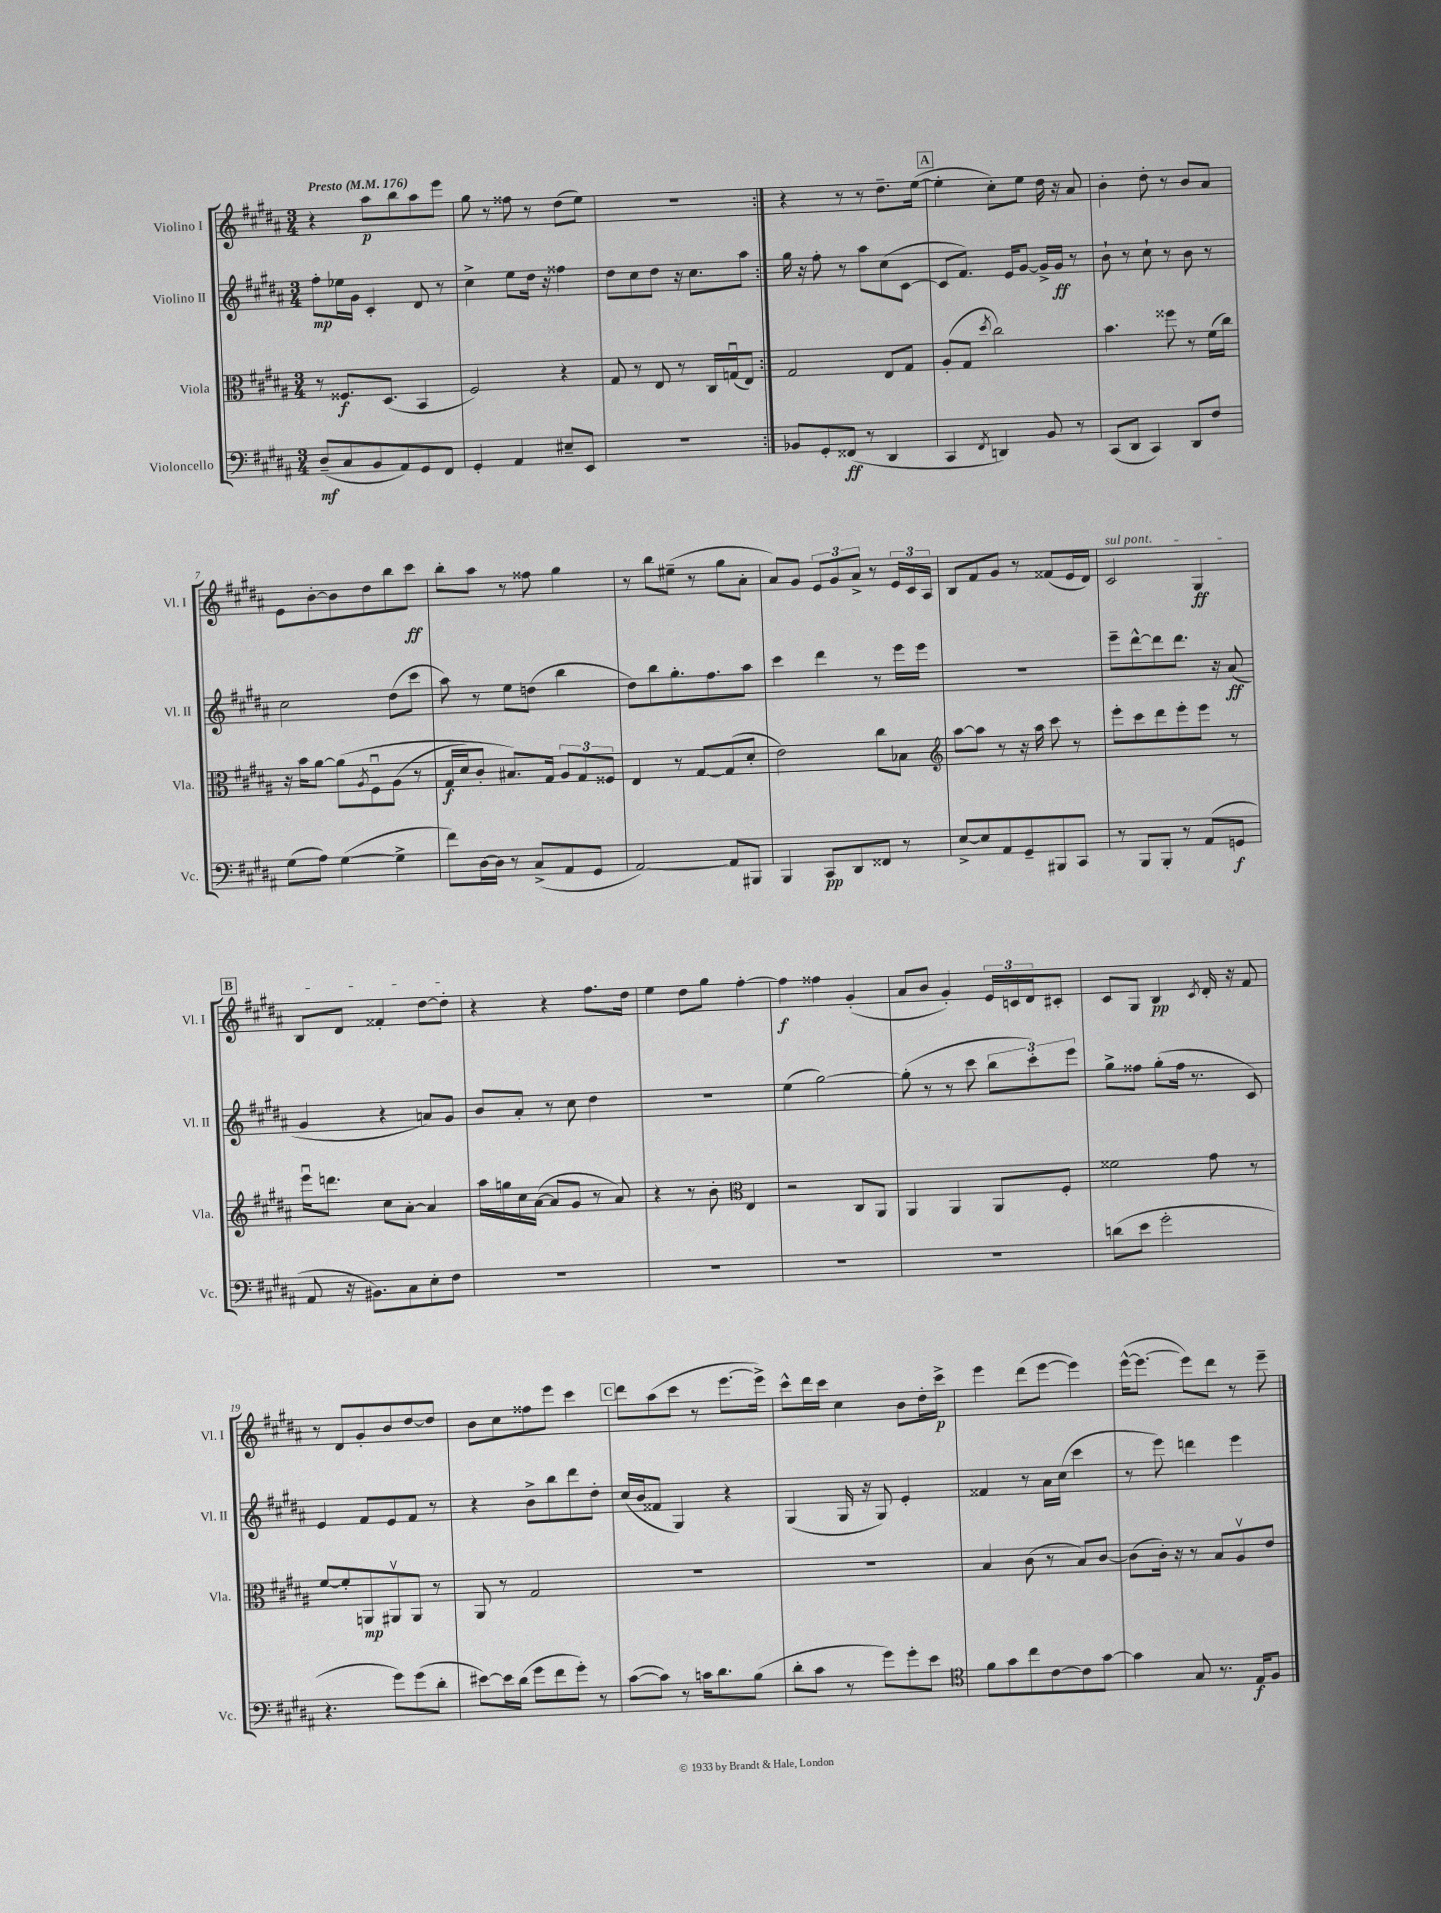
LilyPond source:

<<
\new StaffGroup <<
\new Staff = "s0" \with { instrumentName = "Violino I" shortInstrumentName = "Vl. I" } {
    \clef treble \key b \major \numericTimeSignature \time 3/4 \tempo "Presto" 4 = 176
    \repeat volta 2 { r4 ais''8\p b''8 ais''8 e'''8 |
    gis''8 r8 fisis''8 r8 dis''8( e''8) |
    R2. | }
    r4 r8 r8 dis''8.-- e''16~( |
    \mark \markup { \box "A" } e''4-. cis''8-.) e''8 dis''16 r16 ais'8 |
    b'4-. dis''8-. r8 b'8 ais'8 |
    e'8 b'8~-. b'8 dis''8 b''8 cis'''8\ff |
    b''8-. ais''8 r8 fisis''8 gis''4 |
    r8 b''8 eis''8--( r8 gis''8 ais'8-. |
    ais'8) gis'8 \tuplet 3/2 { e'8 gis'8 ais'8-> } r8 \tuplet 3/2 { e'16 cis'16 ais16 } |
    b8 fis'8 gis'8 r8 fisis'8( e'16 dis'16) |
    \once \override TextSpanner.bound-details.left.text = \markup { \italic "sul pont." } cis'2\startTextSpan gis4\ff |
    \mark \markup { \box "B" } b8 dis'8 fisis'4-. dis''8~ dis''8-.\stopTextSpan |
    r4 r4 fis''8. dis''16 |
    e''4 dis''8 gis''8 fis''4~-. |
    fis''4\f fisis''4 gis'4-.( |
    ais'8 b'8 gis'4-.) \tuplet 3/2 { e'16 c'16 dis'16 } cis'8-. |
    cis'8 gis8 b4\pp \acciaccatura { cis'8 } dis'16-. r16 fis'8 |
    r8 dis'8 gis'8-. b'8 dis''8~ dis''8 |
    b'8 cis''8 fisis''8 e'''8 cis'''4 |
    \mark \markup { \box "C" } dis'''8 ais''8( cis'''8 r8 e'''8.~ e'''16->) |
    cis'''8-^ dis'''16 cis'''16 cis''4 b'8 dis''16-. cis'''16->\p |
    e'''4 dis'''8( e'''8~ e'''4) |
    e'''16~-^( e'''8.~ e'''8) dis'''8 r8 e'''8-- \bar "|." |
}
\new Staff = "s1" \with { instrumentName = "Violino II" shortInstrumentName = "Vl. II" } {
    \clef treble \key b \major \numericTimeSignature \time 3/4
    \repeat volta 2 { fis''8-.\mp ees''16 gis'16 cis'4-. dis'8 r8 |
    cis''4-> e''8 dis''16 r16 fisis''4 |
    dis''8 cis''8 dis''8 r16 cis''8. ais''8 | }
    gis''16 r16 fis''8-. r8 ais''8 cis''8( cis'8~ |
    \mark \markup { \box "A" } cis'8 fis'8.) e'16 gis'8~ gis'16-> gis'16\ff r8 |
    b'8-! r8 cis''8-! r8 b'8 r8 |
    cis''2 dis''8( cis'''8 |
    ais''8) r8 e''8 d''8( b''4 |
    dis''8) b''8 gis''8.-. fis''8. ais''8 |
    cis'''4 dis'''4 r8 e'''16 e'''16 |
    R2. |
    e'''8-- dis'''8~-^ dis'''8 dis'''8. r16 ais'8\ff( |
    \mark \markup { \box "B" } gis'4 r4 a'8) gis'8 |
    b'8 ais'8-. r8 cis''8 dis''4 |
    R2. |
    e''4( gis''2~) |
    gis''8-.( r8 r8 cis'''8 \tuplet 3/2 { b''8 cis'''8-.) e'''8 } |
    gis''8-> fisis''8 gis''8-.( fisis''16 r8. cis'8) |
    e'4 fis'8 e'8 fis'8 r8 |
    r4 b'8-> b''8 dis'''8 dis''8-. |
    \mark \markup { \box "C" } cis''16( b'16 fisis'8 gis4) r4 |
    gis4( gis16 r16 gis8) e'4-. |
    fisis'4 r8 ais'16 cis''16( cis'''4 |
    r8 e'''8) d'''4 e'''4 \bar "|." |
}
\new Staff = "s2" \with { instrumentName = "Viola" shortInstrumentName = "Vla." } {
    \clef alto \key b \major \numericTimeSignature \time 3/4
    \repeat volta 2 { r8 fisis8.\f dis8.( b,4 |
    fis2) r4 |
    gis8 r8 e8 r8 cis16 g16\downbow( e8) | }
    gis2 e8 gis8 |
    \mark \markup { \box "A" } ais8-.( gis8 \acciaccatura { dis''8 } cis''2) |
    b'4. fisis''8 r8 fis'16( cis''16) |
    r16 b'16 ais'8~ ais'8\( \acciaccatura { ais8 } fis8\downbow ais8( r8 |
    gis16\f dis'16) cis'8-. bis8.\) gis16 \tuplet 3/2 { ais8 gis8 fisis8 } |
    e4 r8 gis8~ gis8( dis'8-. |
    e'2) cis''8 bes8 |
    \clef treble ais''8~ ais''8 r8 r16 ais''16 cis'''8 r8 |
    e'''8-. cis'''8 dis'''8 e'''8-. e'''8 r8 |
    \mark \markup { \box "B" } e'''16\downbow d'''8. cis''8 ais'8~-. ais'4 |
    ais''16 g''16 cis''16 ais'16~( ais'8 gis'8 r8 ais'8) |
    r4 r8 b'8-. \clef alto e4 |
    r2 cis8 ais,8 |
    ais,4 ais,4 ais,8 fis8-. |
    fisis'2 gis'8 r8 |
    fis'8~ fis'8-. a,8\mp ais,8\upbow ais,8 r8 |
    ais,8 r8 gis2 |
    \mark \markup { \box "C" } R2. |
    R2. |
    b4 cis'8( r8 b8) cis'8~ |
    cis'8( cis'16-.) r16 r8 b8 ais8\upbow e'8 \bar "|." |
}
\new Staff = "s3" \with { instrumentName = "Violoncello" shortInstrumentName = "Vc." } {
    \clef bass \key b \major \numericTimeSignature \time 3/4
    \repeat volta 2 { dis8--\mf( cis8 b,8 ais,8) gis,8 fis,8 |
    gis,4-. ais,4 eis8-- e,8 |
    R2. | }
    bes,8 gis,8-. fisis,8\ff( r8 dis,4 |
    \mark \markup { \box "A" } cis,4 \acciaccatura { fis,8 } d,4) b,8 r8 |
    cis,8( dis,8 cis,4) dis,8 fis8 |
    gis8( ais8) gis4~( gis4-> |
    fis'8) dis16~ dis16 r8 cis8->( ais,8 gis,8 |
    ais,2~) ais,8 bis,,8 |
    b,,4 cis,8\pp dis,8 fisis,8 r8 |
    e8~-> e8 ais,8 gis,8-- bis,,8 cis,8 |
    r8 b,,8 b,,8-. r8 ais,8( g,8\f |
    \mark \markup { \box "B" } ais,8 r16 bis,8.) cis8 e8-. fis8 |
    R2. |
    R2. |
    R2. |
    R2. |
    d'8( e'8 gis'2-. |
    r4. gis'8) gis'8( dis'8-. |
    eis'8~) eis'16 dis'16( gis'8 fis'8 gis'8-.) r8 |
    \mark \markup { \box "C" } cis'8~( cis'8) r8 c'16 dis'8. b8( |
    dis'8-. cis'8 r8 gis'8) gis'8-. e'8 |
    \clef tenor fis'8 gis'8 cis''8 cis'8~ cis'8 gis'8~ |
    gis'4 gis8 r8. e16\f fis8 \bar "|." |
}
>>
>>
